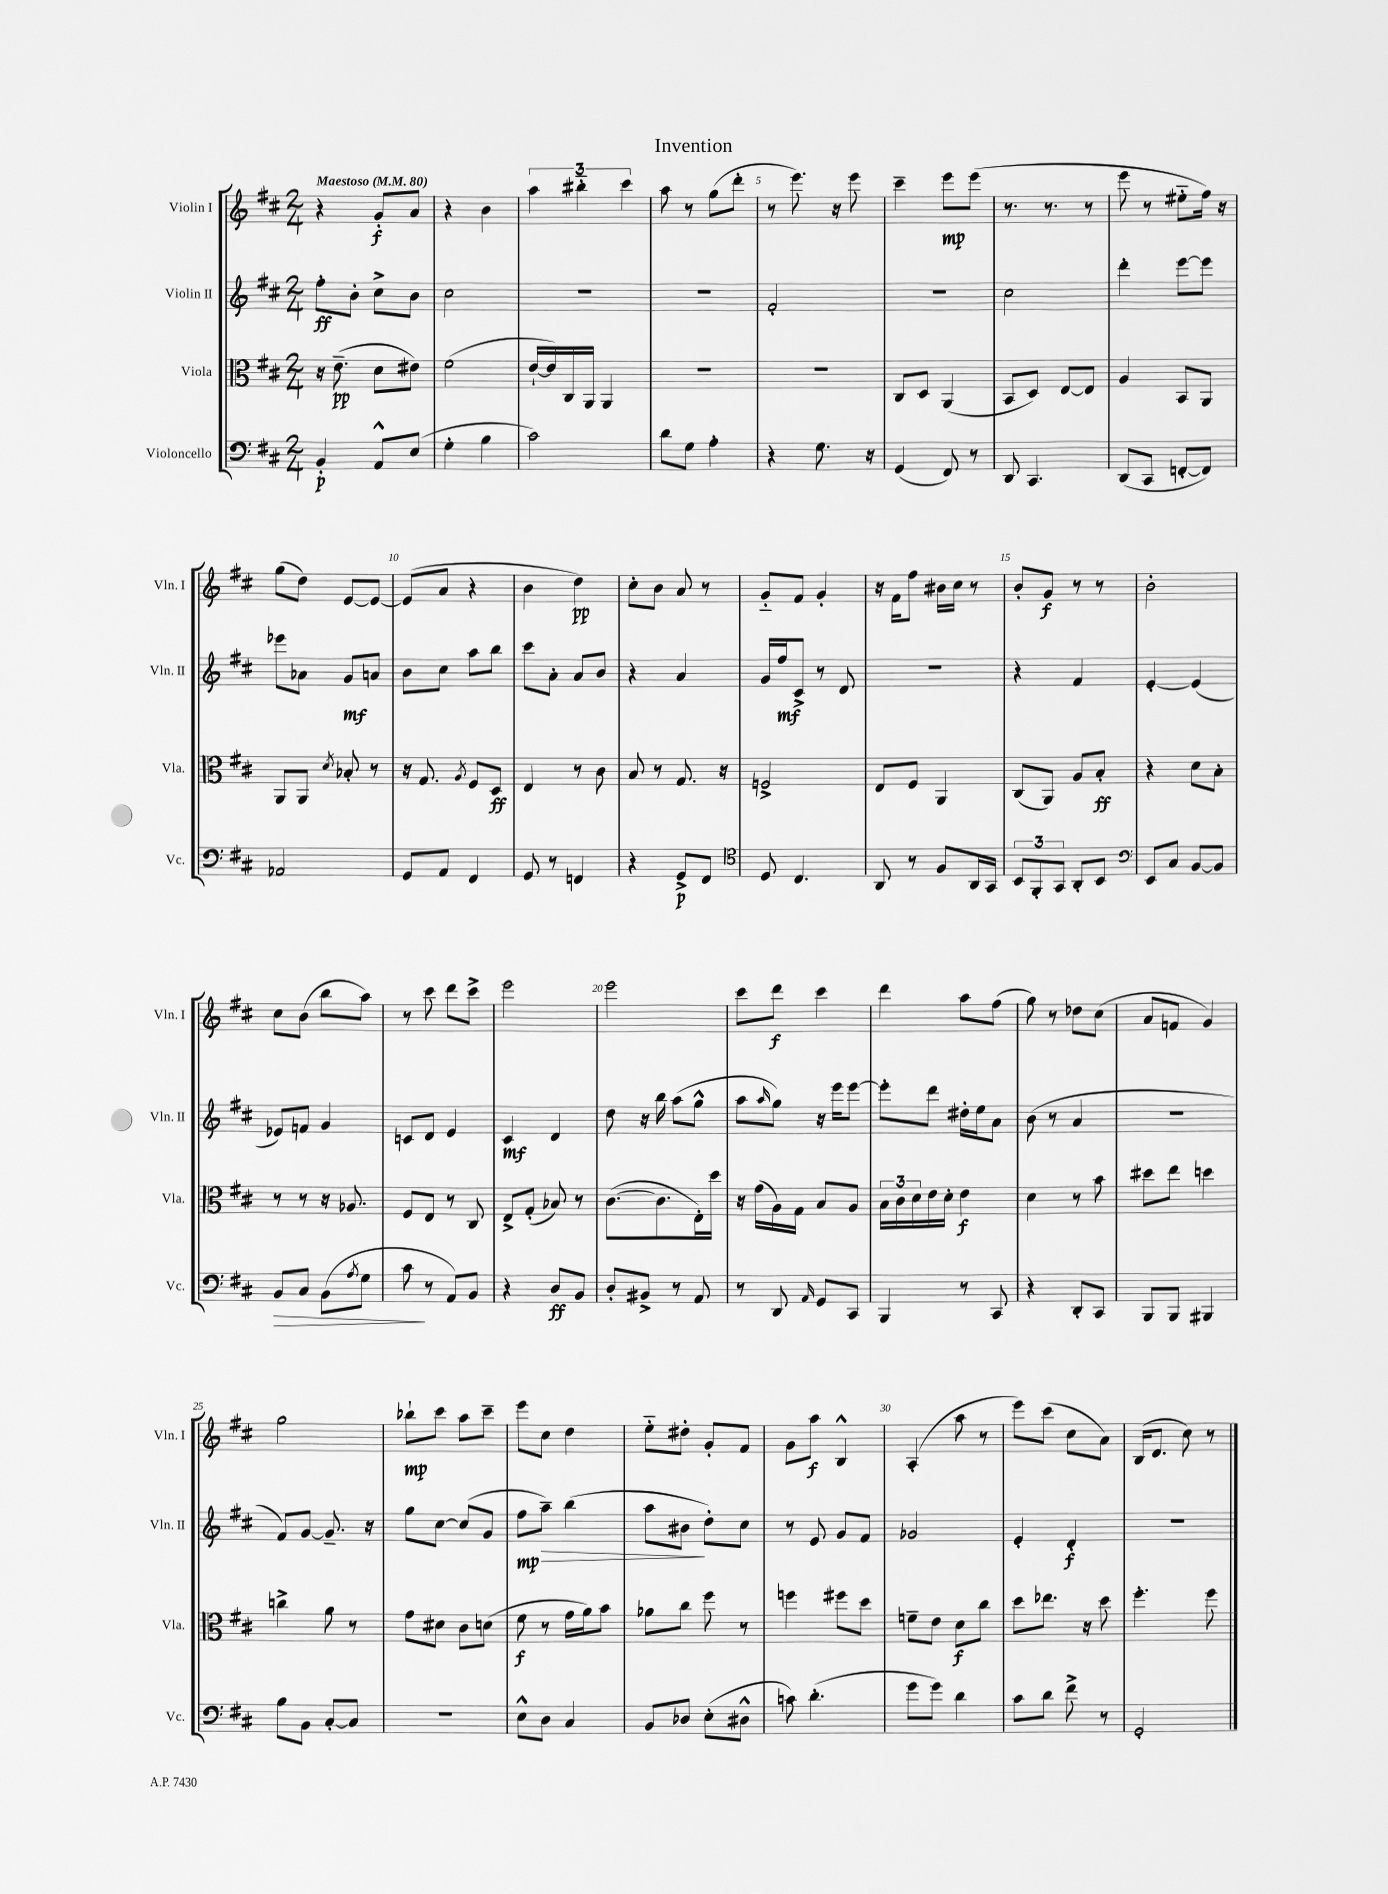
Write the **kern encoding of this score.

**kern	**dynam	**kern	**dynam	**kern	**dynam	**kern	**dynam
*part4	*part4	*part3	*part3	*part2	*part2	*part1	*part1
*staff4	*staff4	*staff3	*staff3	*staff2	*staff2	*staff1	*staff1
*I"Violoncello	*	*I"Viola	*	*I"Violin II	*	*I"Violin I	*
*I'Vc.	*	*I'Vla.	*	*I'Vln. II	*	*I'Vln. I	*
*clefF4	*	*clefC3	*	*clefG2	*	*clefG2	*
*k[f#c#]	*	*k[f#c#]	*	*k[f#c#]	*	*k[f#c#]	*
*M2/4	*	*M2/4	*	*M2/4	*	*M2/4	*
*MM80	*	*MM80	*	*MM80	*	*MM80	*
=1	=1	=1	=1	=1	=1	=1	=1
!	!	!	!	!	!	!LO:TX:a:B:t=Maestoso	!
4BB'/	p	16r	.	8ff#'\L	ff	4r	.
.	.	(8.e~\	pp	.	.	.	.
.	.	.	.	8b'\J	.	.	.
8AA^^/L	.	8d\L	.	8cc#^\L	.	8g'/L	f
(8E/J	.	8e#X\J)	.	8b\J	.	8a/J	.
=2	=2	=2	=2	=2	=2	=2	=2
4G'\	.	(2f#\	.	2cc#\	.	4r	.
4B\	.	.	.	.	.	4b\	.
=3	=3	=3	=3	=3	=3	=3	=3
2c#\)	.	[16e`/LL	.	2r	.	6aa\	.
.	.	16e/])	.	.	.	.	.
.	.	16C#/	.	.	.	.	.
.	.	.	.	.	.	6bb#X\	.
.	.	16AA/JJ	.	.	.	.	.
.	.	4AA/	.	.	.	.	.
.	.	.	.	.	.	6ccc#\	.
=4	=4	=4	=4	=4	=4	=4	=4
8d\L	.	2r	.	2r	.	8aa\	.
8G\J	.	.	.	.	.	8r	.
4A'\	.	.	.	.	.	(8gg\L	.
.	.	.	.	.	.	8ddd'\J	.
=5	=5	=5	=5	=5	=5	=5	=5
4r	.	2r	.	2f#'/	.	8r	.
.	.	.	.	.	.	8.eee\)	.
8.G\	.	.	.	.	.	.	.
.	.	.	.	.	.	16r	.
.	.	.	.	.	.	8eee\	.
16r	.	.	.	.	.	.	.
=6	=6	=6	=6	=6	=6	=6	=6
(4GG/	.	8C#/L	.	2r	.	4ccc#~\	.
.	.	8D/J	.	.	.	.	.
8FF#/)	.	(4AA/	.	.	.	8eee\L	mp
8r	.	.	.	.	.	(8eee\J	.
=7	=7	=7	=7	=7	=7	=7	=7
8DD/	.	8BB/L	.	2cc#\	.	8.r	.
4.CC#/	.	8D/J)	.	.	.	.	.
.	.	.	.	.	.	8.r	.
.	.	[8E/L	.	.	.	.	.
.	.	8E/J]	.	.	.	8r	.
=8	=8	=8	=8	=8	=8	=8	=8
(8DD/L	.	4A/	.	4ddd'\	.	8eee\	.
8CC#/J	.	.	.	.	.	8r	.
[8FFn'/L	.	8BB/L	.	[8eee\L	.	8ee#X\L	.
8FF/J])	.	8AA/J	.	8eee\J]	.	16ff#\Jk)	.
.	.	.	.	.	.	16r	.
!!LO:LB:g=z
=9	=9	=9	=9	=9	=9	=9	=9
2AA-X/	.	8AA/L	.	8eee-X\L	.	(8gg\L	.
.	.	8AA/J	.	8a-X\J	.	8dd\J)	.
.	.	8qd/	.	.	.	.	.
.	.	8B-X'/	.	8g/L	mf	[8e/L	.
.	.	8r	.	8an/J	.	8e/J_	.
=10	=10	=10	=10	=10	=10	=10	=10
8GG/L	.	16r	.	8b\L	.	(8e/L]	.
.	.	8.G/	.	.	.	.	.
8AA/J	.	.	.	8cc#\J	.	8a/J	.
.	.	8qA/	.	.	.	.	.
4FF#/	.	8F#/L	.	8aa\L	.	4r	.
.	.	8D/J	ff	8bb\J	.	.	.
=11	=11	=11	=11	=11	=11	=11	=11
8GG/	.	4E/	.	8ccc#\L	.	4b\	.
8r	.	.	.	8a'\J	.	.	.
4FFn/	.	8r	.	8a/L	.	4dd\)	pp
.	.	8c#\	.	8b/J	.	.	.
=12	=12	=12	=12	=12	=12	=12	=12
4r	.	8B/	.	4r	.	8cc#'\L	.
.	.	8r	.	.	.	8b\J	.
8GG^/L	p	8.G/	.	4a/	.	8a/	.
8FF#/J	.	.	.	.	.	8r	.
.	.	16r	.	.	.	.	.
=13	=13	=13	=13	=13	=13	=13	=13
*clefC4	*	*	*	*	*	*	*
8D/	.	2Fn^/	.	16g/LL	.	8g/L	.
.	.	.	.	16ff#/J	mf	.	.
4.C#/	.	.	.	8c#^/J	.	8f#/J	.
.	.	.	.	8r	.	4g'/	.
.	.	.	.	8d/	.	.	.
=14	=14	=14	=14	=14	=14	=14	=14
8AA/	.	8E/L	.	2r	.	16r	.
.	.	.	.	.	.	16f#\KL	.
8r	.	8F#/J	.	.	.	8ff#\J	.
8F#/L	.	4AA/	.	.	.	16b#X\LL	.
.	.	.	.	.	.	16cc#\JJ	.
16AA/L	.	.	.	.	.	8r	.
16GG/JJ	.	.	.	.	.	.	.
=15	=15	=15	=15	=15	=15	=15	=15
12BB/L	.	(8C#/L	.	4r	.	8b'/L	.
12FF#'/	.	.	.	.	.	.	.
.	.	8AA/J)	.	.	.	8g/J	f
12GG/J	.	.	.	.	.	.	.
8AA'/L	.	8A/L	.	4f#/	.	8r	.
8BB/J	.	8B'/J	ff	.	.	8r	.
=16	=16	=16	=16	=16	=16	=16	=16
*clefF4	*	*	*	*	*	*	*
8EE/L	.	4r	.	[4e'/	.	2b'\	.
8C#/J	.	.	.	.	.	.	.
[8BB/L	.	8d\L	.	(4e/]	.	.	.
8BB/J]	.	8B'\J	.	.	.	.	.
!!LO:LB:g=z
=17	=17	=17	=17	=17	=17	=17	=17
!	!LO:HP:b	!	!	!	!	!	!
8BB/L	>	8r	.	8e-X/L)	.	8cc#\L	.
8C#/J	.	8r	.	8fn/J	.	(8b\J	.
(8BB\L	.	16r	.	4g/	.	8bb\L	.
.	.	8.A-X/	.	.	.	.	.
8qA/	.	.	.	.	.	.	.
8G\J	.	.	.	.	.	8aa\J)	.
=18	=18	=18	=18	=18	=18	=18	=18
8c#\	.	8F#/L	.	8cn/L	.	8r	.
8r	]	8E/J	.	8d/J	.	8ccc#\	.
8AA/L)	.	8r	.	4e/	.	8ddd\L	.
8BB/J	.	8C#/	.	.	.	8ccc#^\J	.
=19	=19	=19	=19	=19	=19	=19	=19
4r	.	8E^/L	.	4c#/	mf	2eee\	.
.	.	(8G'/J	.	.	.	.	.
8D/L	ff	8B-X/)	.	4d/	.	.	.
8BB/J	.	8r	.	.	.	.	.
=20	=20	=20	=20	=20	=20	=20	=20
8D'/L	.	([8.c#\L	.	8dd\	.	2eee\	.
8BB#X^/J	.	.	.	16r	.	.	.
.	.	8.c#\]	.	16bb\	.	.	.
8r	.	.	.	(8aa\L	.	.	.
8AA/	.	16E'\L)	.	8gg^^\J	.	.	.
.	.	16dd\JJ	.	.	.	.	.
=21	=21	=21	=21	=21	=21	=21	=21
8r	.	16r	.	8aa\L	.	8ccc#\L	.
.	.	(16g\LL	.	.	.	.	.
.	.	.	.	16qqaa/	.	.	.
8DD/	.	16A\)	.	8gg\J)	.	8ddd\J	f
.	.	16G\JJ	.	.	.	.	.
16qqAA/	.	.	.	.	.	.	.
8GG/L	.	8B/L	.	16r	.	4ccc#\	.
.	.	.	.	16eee\KL	.	.	.
8CC#/J	.	8A/J	.	[8eee\J	.	.	.
=22	=22	=22	=22	=22	=22	=22	=22
4BBB/	.	24B\LL	.	8eee'\L]	.	4ddd\	.
.	.	24c#\	.	.	.	.	.
.	.	24d\	.	.	.	.	.
.	.	16e\	.	8ddd\J	.	.	.
.	.	16d'\JJ	.	.	.	.	.
8r	.	4e\	f	16dd#X'\LL	.	8aa\L	.
.	.	.	.	16ee\J	.	.	.
8CC#/	.	.	.	8a\J	.	(8ff#\J	.
=23	=23	=23	=23	=23	=23	=23	=23
4r	.	4d\	.	(8b\	.	8gg\)	.
.	.	.	.	8r	.	8r	.
8DD'/L	.	8r	.	4a/	.	8dd-X\L	.
8CC#/J	.	8b\	.	.	.	(8cc#\J	.
=24	=24	=24	=24	=24	=24	=24	=24
8BBB/L	.	8dd#X\L	.	2r	.	8a/L	.
8BBB/J	.	8ee\J	.	.	.	8fn/J	.
4BBB#X/	.	4ddn\	.	.	.	4g/)	.
!!LO:LB:g=z
=25	=25	=25	=25	=25	=25	=25	=25
8B\L	.	4ccn^\	.	8f#/L)	.	2gg\	.
8BB\J	.	.	.	[8g/J	.	.	.
[8C#'/L	.	8a\	.	8.g~/]	.	.	.
8C#/J]	.	8r	.	.	.	.	.
.	.	.	.	16r	.	.	.
=26	=26	=26	=26	=26	=26	=26	=26
2r	.	8g\L	.	8gg\L	.	8bb-X`\L	mp
.	.	8d#X\J	.	[8cc#\J	.	8ccc#\J	.
.	.	8c#\L	.	(8cc#/L]	.	8aa\L	.
.	.	(8dn\J	.	8g/J	.	8ccc#~\J	.
=27	=27	=27	=27	=27	=27	=27	=27
8E^^\L	.	8f#\	f	8ff#\L	mp	8eee\L	.
!	!	!	!	!	!LO:HP:b	!	!
8D\J	.	8r	.	8aa~\J)	>	8cc#\J	.
4C#/	.	16g\LL	.	(4bb\	.	4dd\	.
.	.	16a\J)	.	.	.	.	.
.	.	8b\J	.	.	.	.	.
=28	=28	=28	=28	=28	=28	=28	=28
8BB/L	.	8a-X\L	.	8aa\L	.	8ee\L	.
8D-X/J	.	8cc#\J	.	8b#X\J	.	8dd#X'\J	.
(8E'\L	.	8ff#\	.	8dd'\L)	]	8g'/L	.
8D#X^^\J	.	8r	.	8cc#\J	.	8f#/J	.
=29	=29	=29	=29	=29	=29	=29	=29
8cn\)	.	4ffn\	.	8r	.	8g\L	.
(4.d'\	.	.	.	8e/	.	8aa\J	f
.	.	8ff#X\L	.	8g/L	.	4B^^/	.
.	.	8dd\J	.	8f#/J	.	.	.
=30	=30	=30	=30	=30	=30	=30	=30
8g\L	.	8fn~\L	.	2g-X/	.	(4A'/	.
8g\J)	.	8e\J	.	.	.	.	.
4d\	.	8d\L	f	.	.	8aa\	.
.	.	8cc#\J	.	.	.	8r	.
=31	=31	=31	=31	=31	=31	=31	=31
8c#\L	.	8dd\L	.	4e'/	.	8eee\L)	.
8d\J	.	8.ee-X\J	.	.	.	(8ccc#\J	.
8f#^\	.	.	.	4d'/	f	8cc#\L	.
.	.	16r	.	.	.	.	.
8r	.	8dd\	.	.	.	8a\J)	.
=32	=32	=32	=32	=32	=32	=32	=32
2GG'/	.	4.ff#'\	.	2r	.	(16B/KL	.
.	.	.	.	.	.	8.d/J	.
.	.	.	.	.	.	8cc#\)	.
.	.	8ff#\	.	.	.	8r	.
==	==	==	==	==	==	==	==
*-	*-	*-	*-	*-	*-	*-	*-
